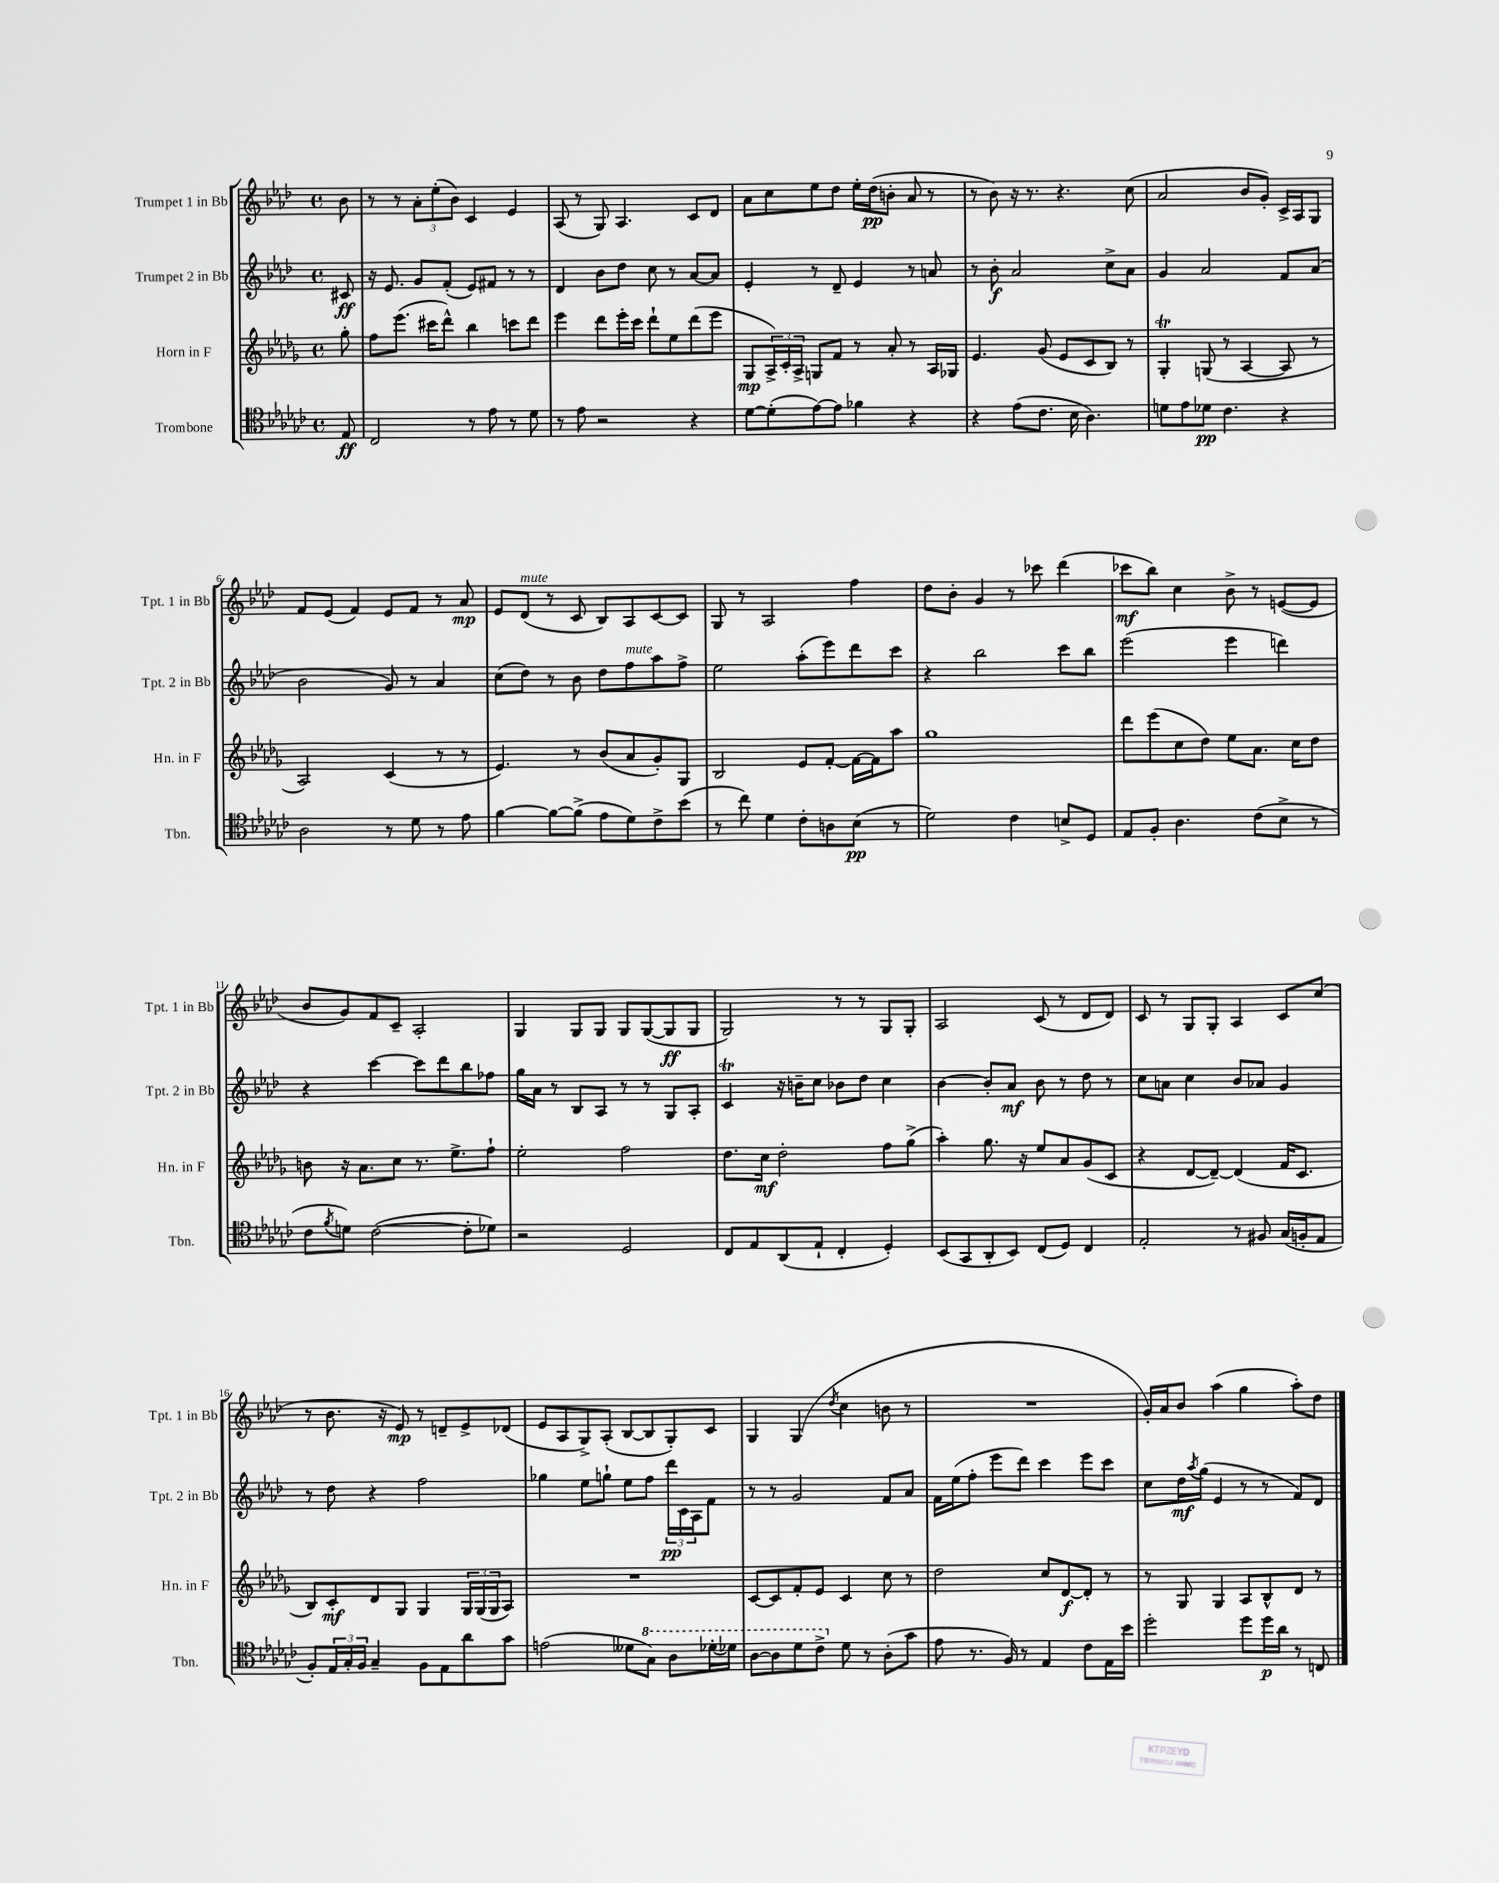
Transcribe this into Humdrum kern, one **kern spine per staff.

**kern	**dynam	**kern	**dynam	**kern	**dynam	**kern	**dynam
*part4	*part4	*part3	*part3	*part2	*part2	*part1	*part1
*staff4	*staff4	*staff3	*staff3	*staff2	*staff2	*staff1	*staff1
*I"Trombone	*	*I"Horn in F	*	*I"Trumpet 2 in Bb	*	*I"Trumpet 1 in Bb	*
*I'Tbn.	*	*I'Hn. in F	*	*I'Tpt. 2 in Bb	*	*I'Tpt. 1 in Bb	*
*clefC4	*	*clefG2	*	*clefG2	*	*clefG2	*
*k[b-e-a-d-g-c-]	*	*k[b-e-a-d-g-]	*	*k[b-e-a-d-]	*	*k[b-e-a-d-]	*
*M4/4	*	*M4/4	*	*M4/4	*	*M4/4	*
*met(c)	*	*met(c)	*	*met(c)	*	*met(c)	*
=	=	=	=	=	=	=	=
8E-/	ff	8gg-'\	.	8c#X/	ff	8b-\	.
=1	=1	=1	=1	=1	=1	=1	=1
2C-/	.	8ff\L	.	16r	.	8r	.
.	.	.	.	8.e-/	.	.	.
.	.	(8.eee-\J	.	.	.	8r	.
.	.	.	.	8g/L	.	12a-'\L	.
.	.	16ccc#X\KL	.	.	.	.	.
.	.	.	.	.	.	(12ee-'\	.
.	.	8ddd-^^\J)	.	(8f'/J	.	.	.
.	.	.	.	.	.	12b-\J)	.
8r	.	4bb-\	.	8e-/L)	.	4c/	.
8e-\	.	.	.	8f#X/J	.	.	.
8r	.	8cccn\L	.	8r	.	4e-/	.
8d-\	.	8ddd-\J	.	8r	.	.	.
=2	=2	=2	=2	=2	=2	=2	=2
8r	.	4eee-\	.	4d-/	.	(8A-/	.
8e-\	.	.	.	.	.	8r	.
2r	.	8ddd-\L	.	8b-\L	.	8G/)	.
.	.	16eee-'\L	.	8dd-\J	.	4.A-/	.
.	.	16ccc\JJ	.	.	.	.	.
.	.	8ddd-`\L	.	8cc\	.	.	.
.	.	8ee-\	.	8r	.	.	.
4r	.	(8ddd-\	.	[8a-/L	.	8c/L	.
.	.	8eee-\J	.	8a-/J]	.	8d-/J	.
=3	=3	=3	=3	=3	=3	=3	=3
[8d-\L	.	8G-/L	mp	4e-'/	.	8a-\L	.
(8d-'\]	.	24A-^/L)	.	.	.	8cc\	.
.	.	24c'/	.	.	.	.	.
.	.	24A-^/JJ	.	.	.	.	.
[8e-\)	.	8Gn/L	.	8r	.	8ee-\	.
8e-\J]	.	8f/J	.	8d-~/	.	8dd-\J	.
4f-X\	.	8r	.	4e-/	.	16ee-'\LL	.
.	.	.	.	.	.	(16dd-\J	pp
.	.	8a-'/	.	.	.	8bn'\J	.
4r	.	8r	.	8r	.	8a-/	.
.	.	16A-/LL	.	8an/	.	8r	.
.	.	16G-X/JJ	.	.	.	.	.
=4	=4	=4	=4	=4	=4	=4	=4
4r	.	4.e-/	.	8r	.	8r	.
.	.	.	.	8b-'\	f	8b-\)	.
(8e-\L	.	.	.	2a-/	.	16r	.
.	.	.	.	.	.	8.r	.
8.c-\J	.	(8g-/	.	.	.	.	.
.	.	8e-/L	.	.	.	4.r	.
16B-\	.	.	.	.	.	.	.
4.A-\)	.	8c/	.	.	.	.	.
.	.	8B-/J)	.	8cc^\L	.	.	.
.	.	8r	.	8a-\J	.	(8cc\	.
=5	=5	=5	=5	=5	=5	=5	=5
8dn\L	.	4G-T'/	.	4g/	.	2a-/	.
8e-\	.	.	.	.	.	.	.
8d-X\J	pp	(8Gn/	.	2a-/	.	.	.
4.c-\	.	8r	.	.	.	.	.
.	.	[4A-/	.	.	.	8b-/L	.
.	.	.	.	.	.	8g'/J)	.
4r	.	8A-/]	.	8f/L	.	16c^/LL	.
.	.	.	.	.	.	16A-/J	.
.	.	8r	.	(8a-/J	.	8G/J	.
!!LO:LB:g=z
=6	=6	=6	=6	=6	=6	=6	=6
2A-\	.	2A-/)	.	2b-\	.	8f/L	.
.	.	.	.	.	.	(8e-/J	.
.	.	.	.	.	.	4f/)	.
8r	.	(4c/	.	8g/)	.	8e-/L	.
8d-\	.	.	.	8r	.	8f/J	.
8r	.	8r	.	4a-/	.	8r	.
8e-\	.	8r	.	.	.	8a-/	mp
=7	=7	=7	=7	=7	=7	=7	=7
[4f\	.	4.e-/)	.	(8cc\L	.	8e-/L	.
!	!	!	!	!	!	!LO:TX:a:i:t=mute	!
.	.	.	.	8dd-\J)	.	(8d-/J	.
8f\L_	.	.	.	8r	.	8r	.
(8f^\J]	.	8r	.	8b-\	.	8c/	.
8e-\L	.	(8b-/L	.	8dd-\L	.	8B-/L)	.
!	!	!	!	!LO:TX:a:i:t=mute	!	!	!
8d-\)	.	8a-/	.	8ff\	.	8A-/	.
8c-^\	.	8g-'/)	.	8aa-\	.	[8c/	.
(8b-\J	.	8G-/J	.	8ff^\J	.	8c/J]	.
=8	=8	=8	=8	=8	=8	=8	=8
8r	.	2B-/	.	2ee-\	.	8G/	.
8cc-\)	.	.	.	.	.	8r	.
4d-\	.	.	.	.	.	2A-/	.
8c-'\L	.	8e-/L	.	(8aa-'\L	.	.	.
8An\	.	[8f'/J	.	8eee-\)	.	.	.
(8B-\J	pp	16f\LL_	.	8ddd-\	.	4ff\	.
.	.	16f\J]	.	.	.	.	.
8r	.	8aa-\J	.	8ccc\J	.	.	.
=9	=9	=9	=9	=9	=9	=9	=9
2d-\)	.	1gg-	.	4r	.	8dd-\L	.
.	.	.	.	.	.	8b-'\J	.
.	.	.	.	2bb-\	.	4g/	.
4c-\	.	.	.	.	.	8r	.
.	.	.	.	.	.	8ccc-X\	.
8Bn^/L	.	.	.	8ccc\L	.	(4ddd-\	.
8D-/J	.	.	.	8bb-\J	.	.	.
=10	=10	=10	=10	=10	=10	=10	=10
8E-/L	.	8ddd-\L	.	(2eee-\	.	8ccc-X\L	mf
8F'/J	.	(8eee-\	.	.	.	8bb-\J)	.
4.A-\	.	8cc\	.	.	.	4cc\	.
.	.	8dd-\J)	.	.	.	.	.
.	.	8ee-\L	.	4eee-\	.	8b-^\	.
(8c-\L	.	8.a-\J	.	.	.	8r	.
8B-^\J	.	.	.	4dddn\)	.	([8en/L	.
.	.	16cc\KL	.	.	.	.	.
8r	.	8dd-\J	.	.	.	8e/J]	.
!!LO:LB:g=z
=11	=11	=11	=11	=11	=11	=11	=11
8c-\L	.	8bn\	.	4r	.	8b-/L	.
8qf/	.	.	.	.	.	.	.
8dn\J)	.	16r	.	.	.	8g/)	.
.	.	8.a-\L	.	.	.	.	.
([2c-\	.	.	.	[4ccc\	.	8f/	.
.	.	8cc\J	.	.	.	8c~/J	.
.	.	8.r	.	8ccc\L]	.	2A-'/	.
.	.	.	.	8ddd-\	.	.	.
.	.	8.ee-^\L	.	.	.	.	.
8c-'\L]	.	.	.	8bb-\	.	.	.
8d-X\J)	.	8ff`\J	.	8ff-X\J	.	.	.
=12	=12	=12	=12	=12	=12	=12	=12
2r	.	2ee-'\	.	16gg\LL	.	4G/	.
.	.	.	.	16a-\JJ	.	.	.
.	.	.	.	8r	.	.	.
.	.	.	.	8B-/L	.	8G/L	.
.	.	.	.	8A-/J	.	8G/J	.
2D-/	.	2ff\	.	8r	.	8G/L	.
.	.	.	.	8r	.	([8G/	.
.	.	.	.	8G/L	.	8G/]	ff
.	.	.	.	8A-'/J	.	8G/J	.
=13	=13	=13	=13	=13	=13	=13	=13
8C-/L	.	8.dd-\L	.	4ct/	.	2G/)	.
8E-/	.	.	.	.	.	.	.
.	.	16cc\Jk	mf	.	.	.	.
(8AA-/	.	2dd-'\	.	16r	.	.	.
.	.	.	.	16bn~\KL	.	.	.
8E-`/J	.	.	.	8cc\J	.	.	.
4C-'/	.	.	.	8b-X\L	.	8r	.
.	.	.	.	8dd-\J	.	8r	.
4D-'/)	.	8ff\L	.	4cc\	.	8G/L	.
.	.	(8gg-^\J	.	.	.	8G'/J	.
=14	=14	=14	=14	=14	=14	=14	=14
(8BB-/L	.	4aa-'\)	.	[4b-\	.	2A-/	.
8GG-/	.	.	.	.	.	.	.
8AA-'/	.	8.gg-\	.	8b-'/L]	.	.	.
8BB-/J)	.	.	.	8a-/J	mf	.	.
.	.	16r	.	.	.	.	.
(8C-/L	.	8ee-/L	.	8b-\	.	(8c/	.
8D-/J)	.	8a-/	.	8r	.	8r	.
4C-/	.	(8g-/	.	8dd-\	.	8d-/L	.
.	.	8c/J	.	8r	.	8d-/J)	.
=15	=15	=15	=15	=15	=15	=15	=15
2E-'/	.	4r	.	8cc\L	.	8c/	.
.	.	.	.	8an\J	.	8r	.
.	.	[8d-/L	.	4cc\	.	8G/L	.
.	.	8d-~/J_)	.	.	.	8G'/J	.
8r	.	(4d-/]	.	8b-/L	.	4A-/	.
8F#X/	.	.	.	8a-X/J	.	.	.
(16G-/LL	.	16f/KL	.	4g/	.	8c/L	.
16Fn'/J	.	8.c/J	.	.	.	.	.
8E-/J	.	.	.	.	.	(8cc/J	.
!!LO:LB:g=z
=16	=16	=16	=16	=16	=16	=16	=16
8F'/L)	.	8B-/L)	.	8r	.	8r	.
24E-/L	.	8c'/	mf	8dd-\	.	8.b-\	.
24G-'/	.	.	.	.	.	.	.
24F/JJ	.	.	.	.	.	.	.
4G-~/	.	8d-/	.	4r	.	.	.
.	.	.	.	.	.	16r	.
.	.	8G-/J	.	.	.	8e-/)	mp
8F\L	.	4G-/	.	2ff\	.	8r	.
8E-\	.	.	.	.	.	8dn~/L	.
8a-\	.	24G-/LL	.	.	.	8e-^/	.
.	.	(24G-/	.	.	.	.	.
.	.	24G-/J	.	.	.	.	.
8g-\J	.	8A-/J)	.	.	.	(8d-X/J	.
=17	=17	=17	=17	=17	=17	=17	=17
(2en\	.	1r	.	4gg-X\	.	8e-/L	.
.	.	.	.	.	.	8A-/	.
.	.	.	.	8ee-\L	.	8G^/)	.
.	.	.	.	8ggn`\J	.	(8A-'/J	.
8d--X\L	.	.	.	8ee-\L	.	[8B-/L	.
*8va	*	*	*	*	*	*	*
8g-\J)	.	.	.	8ff\J	.	8B-/]	.
8a-\L	.	.	.	24ddd-\LL	pp	8G'/)	.
.	.	.	.	24c\	.	.	.
.	.	.	.	24A-\J	.	.	.
[16dd-X'\L	.	.	.	8f\J	.	8c/J	.
16dd-X\JJ]	.	.	.	.	.	.	.
=18	=18	=18	=18	=18	=18	=18	=18
[8a-\L	.	[8c/L	.	8r	.	4G/	.
8a-\]	.	8c/]	.	8r	.	.	.
8dd-\	.	8f'/	.	2g/	.	(4G/	.
8cc-^\J	.	8e-/J	.	.	.	.	.
.	.	.	.	.	.	8qdd-/	.
*X8va	*	*	*	*	*	*	*
8d-\	.	4c/	.	.	.	4cc\	.
8r	.	.	.	.	.	.	.
(8A-'\L	.	8cc\	.	8f/L	.	8bn\	.
8g-\J	.	8r	.	8a-/J	.	8r	.
=19	=19	=19	=19	=19	=19	=19	=19
8e-\	.	2dd-\	.	16f\LL	.	1r	.
.	.	.	.	(16ee-\J	.	.	.
8.r	.	.	.	8ff'\J	.	.	.
.	.	.	.	8eee-\L	.	.	.
16F/)	.	.	.	.	.	.	.
8r	.	.	.	8ddd-\J)	.	.	.
4E-/	.	8cc/L	.	4ccc\	.	.	.
.	.	[8d-/	f	.	.	.	.
8c-\L	.	8d-'/J]	.	8eee-\L	.	.	.
16E-\L	.	8r	.	8ccc\J	.	.	.
16b-\JJ	.	.	.	.	.	.	.
=20	=20	=20	=20	=20	=20	=20	=20
2dd-'\	.	8r	.	8cc\L	.	16g'/LL)	.
.	.	.	.	.	.	16a-/J	.
.	.	8G-/	.	16dd-\L	mf	8b-/J	.
.	.	.	.	8qaa-/	.	.	.
.	.	.	.	(16gg\JJ	.	.	.
.	.	4G-/	.	4e-/	.	(4aa-\	.
8dd-\L	.	8A-/L	.	8r	.	4gg\	.
16dd-\L	p	8B-^^/	.	8r	.	.	.
16a-\JJ	.	.	.	.	.	.	.
8r	.	8d-/J	.	8f/L)	.	8aa-'\L)	.
8Cn/	.	8r	.	8d-/J	.	8dd-\J	.
==	==	==	==	==	==	==	==
*-	*-	*-	*-	*-	*-	*-	*-
